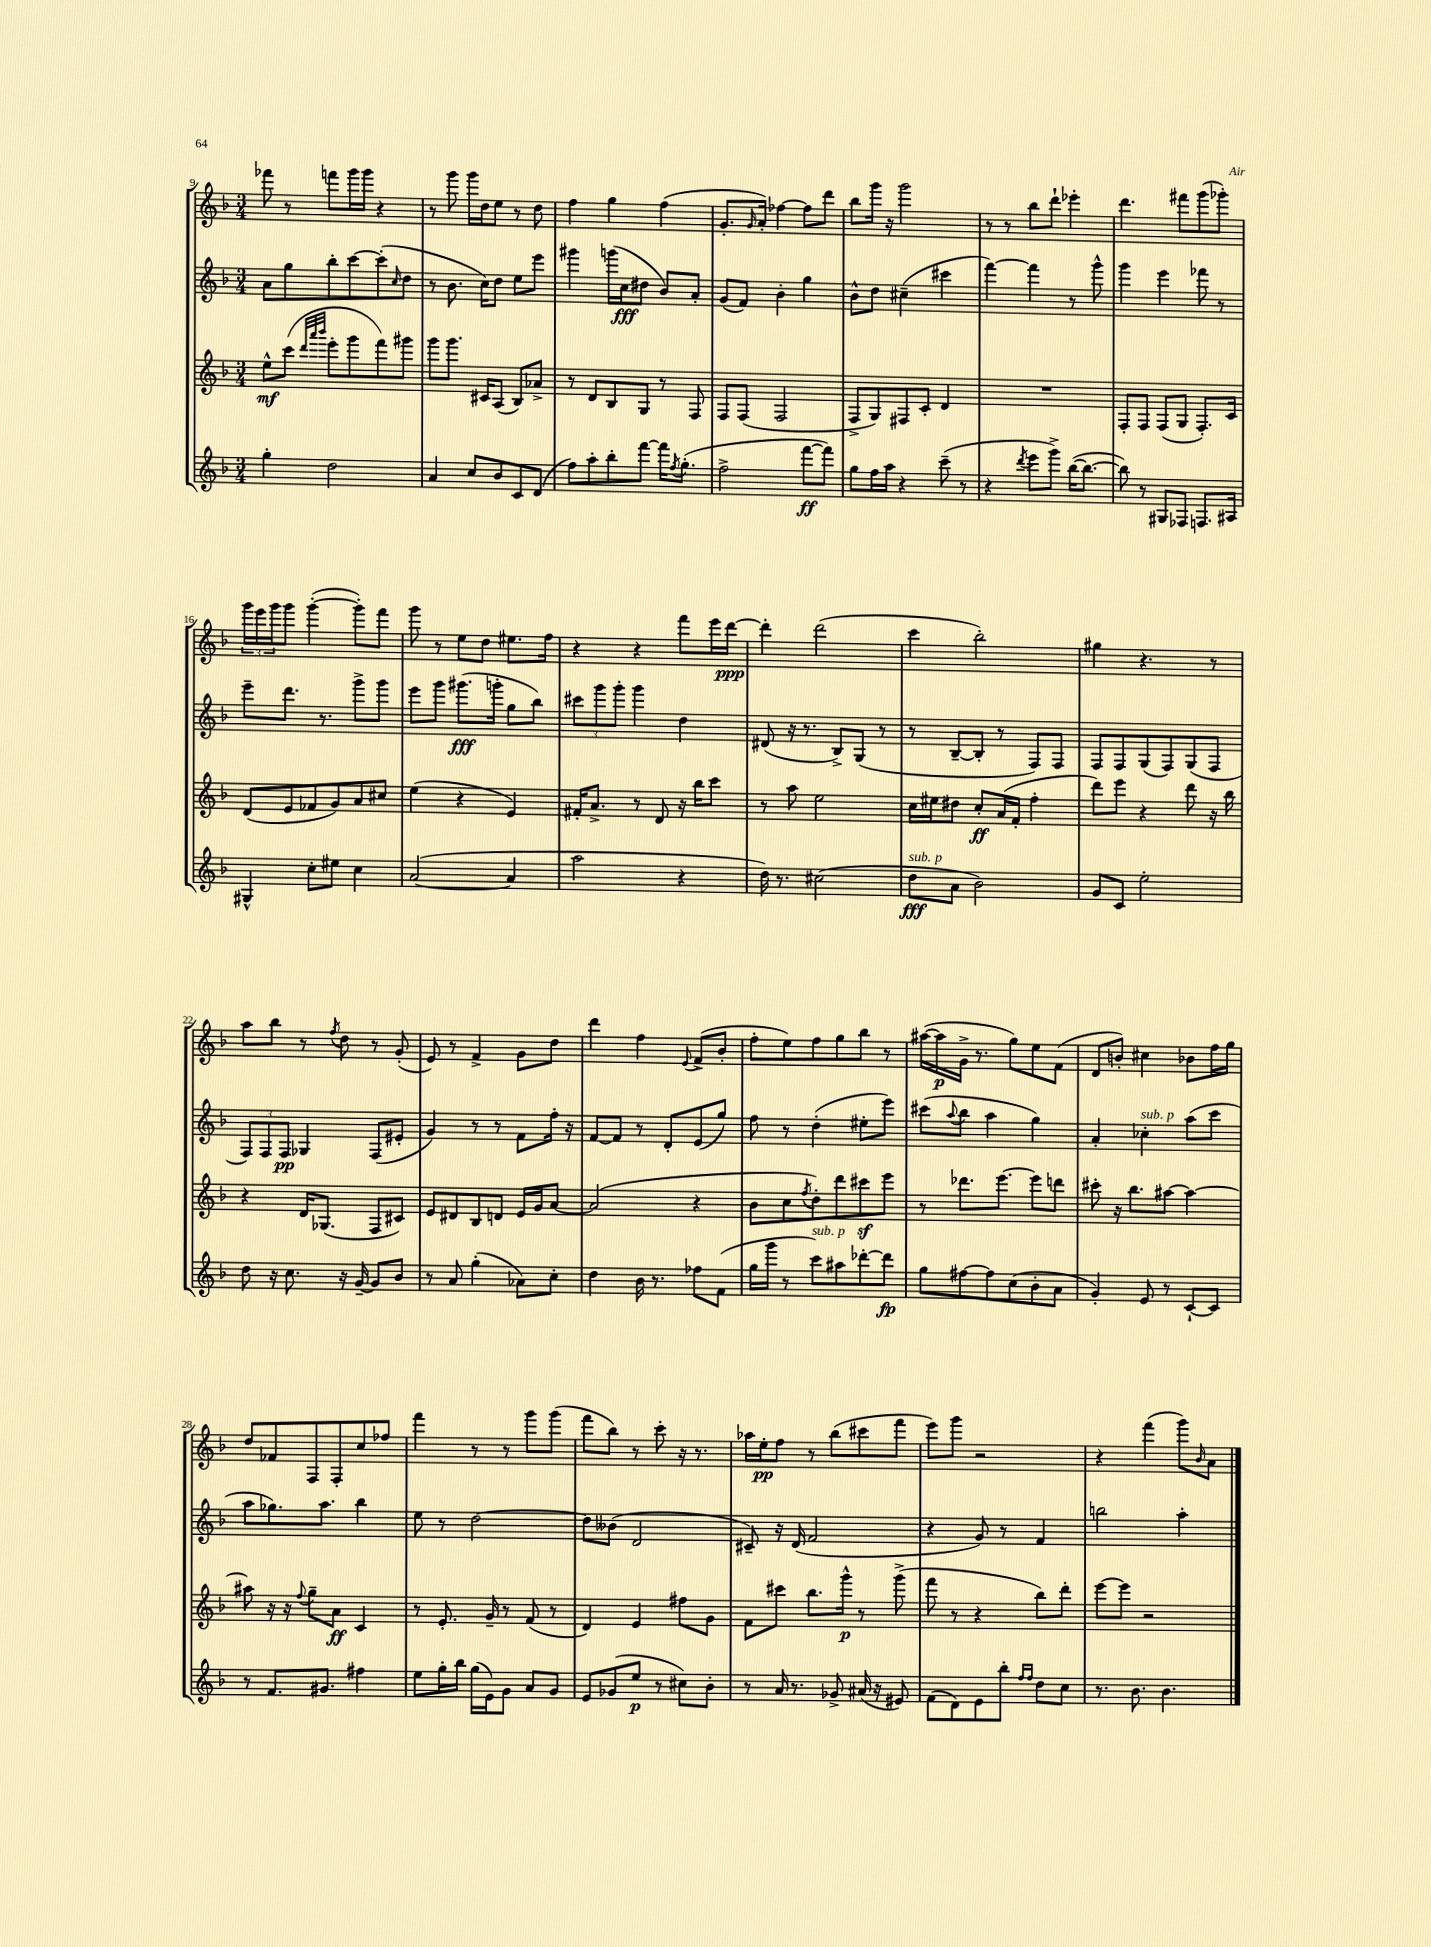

**kern	**kern	**kern	**kern
*staff4	*staff3	*staff2	*staff1
*clefG2	*clefG2	*clefG2	*clefG2
*k[b-]	*k[b-]	*k[b-]	*k[b-]
*M3/4	*M3/4	*M3/4	*M3/4
4gg'\	8ee^^\L	8a\L	8fff-\
.	(8ccc\J	8gg\	8r
.	32qqddd/LLL	.	.
.	32qqaaa/	.	.
.	32qqbbb-/JJJ	.	.
2dd\	8eee'\L	8bb-'\	8fff\L
.	8ggg\	[8ccc\	16ggg\L
.	.	.	16ggg\JJ
.	8fff\)	(8ccc'\]	4r
.	.	16qqcc/	.
.	8ggg#\J	8dd\J	.
=	=	=	=
4a/	8ggg\L	8r	8r
.	8.ggg\J	8.b-\	8ggg\
8cc/L	.	.	16ggg\LL
.	16c#/LK	16cc\LK)	16dd\J
8b-/	(8A/J	8dd\J	8ee\J
8c/	8B-/L)	8ee\L	8r
(8d/J	8a-^/J	8eee\J	8dd\
=	=	=	=
8ff\L)	8r	4ggg#\	4ff\
8aa'\	8d/L	.	.
8bb-'\	8B-/	(16ggg\LL	4gg\
.	.	16cc\J	.
[8fff\J	8G/J	8dd#\J	.
16fff\]LK	8r	8b-/L)	(4ff\
8qff/	.	.	.
(8.gg'\J	.	.	.
.	8F/	8a'/J	.
=	=	=	=
2ff^\	8F/L	(8g/L	8.g'/L
.	(8F/J	8f/J)	.
.	.	.	16qqg/
.	.	.	16a'/Jk)
.	2F/	4b-'\	[4ff-\
[8fff\L	.	4gg\	8ff-\]L
8fff\]J)	.	.	8ddd\J
=	=	=	=
8gg\L	8F^/L	8b-^^\L	8bb-\L
16ff\L	8G/)	8dd\J	16ggg\Jk
16aa\JJ	.	.	16r
4r	8F#/	(4cc#~\	2ggg\
.	8c'/J	.	.
(8ccc~\	4d/	4ccc#\	.
8r	.	.	.
=	=	=	=
4r	2.r	[4fff\)	8r
.	.	.	8r
8qddd/	.	.	.
8eee\L	.	4fff\]	8bb-\L
8ggg^\J)	.	.	8ddd`\J
([16bb-\LK	.	8r	4eee-'\
8.bb-\_J	.	.	.
.	.	8ggg^^\	.
=	=	=	=
8bb-\])	8F'/L	4ggg\	4.ddd\
8r	8F/J	.	.
8G#/L	(8F/L	4eee\	.
8F-/J	8G/J	.	8fff#\L
8.F/L	8.F'/L)	8fff-\	(8ggg\
.	.	8r	8ggg-'\J)
16A#/Jk	16c/Jk	.	.
=	=	=	=
4G#^^/	(8d/L	8eee~\L	24ggg\LL
.	.	.	24eee\
.	.	.	24ggg\J
.	8e/	8.ddd\J	8ggg\J
8cc'\L	8f-/	.	([4ggg'\
.	.	8.r	.
8ee#\J	8g/)	.	.
4cc\	8a/	8ggg^\L	8ggg'\]L)
.	8cc#/J	8ggg\J	8fff\J
=	=	=	=
([2a/	(4ee\	8eee\L	8ggg\
.	.	8ggg\J	8r
.	4r	(8.ggg#\L	8ee\L
.	.	.	8dd\J
.	.	16ggg'\Jk	.
4a/]	4e/)	8gg\L	8.ee#\L
.	.	8bb-\J)	.
.	.	.	16ff\Jk
=	=	=	=
2aa\	16f#'/LK	12ccc#\L	4r
.	8.a^/J	.	.
.	.	12ggg\	.
.	.	12ggg'\J	.
.	8r	4ggg\	4r
.	8d/	.	.
4r	16r	4dd\	8fff\L
.	16bb-\LK	.	.
.	8ccc\J	.	16eee\L
.	.	.	[16ddd\JJ
=	=	=	=
16dd\)	8r	(8d#/	4ddd'\]
8.r	.	.	.
.	8aa\	16r	.
.	.	8.r	.
(2cc#\	2ee\	.	(2ddd\
.	.	8B-^/L)	.
.	.	(8G/J	.
.	.	8r	.
=	=	=	=
8dd\L	16cc\LL	8r	4ccc\
.	16ee#\J	.	.
8a\J	8dd#\J	[8B-~/L	.
2b-\)	8cc'/L	8B-'/]J	2bb-'\)
.	(16a/L	8r	.
.	16f'/JJ	.	.
.	4ff'\	8F/L)	.
.	.	8F/J	.
=	=	=	=
8g/L	8ddd\L)	8F/L	4gg#\
8c/J	8eee\J	8F/	.
2ee'\	4r	(8G/	4.r
.	.	8F/)	.
.	8ddd\	(8G/	.
.	16r	8F/J	8r
.	16bb-\	.	.
=	=	=	=
8dd\	4r	12F/L)	8aa\L
.	.	12F/	.
16r	.	.	8bb-\J
.	.	12F/J	.
8.cc\	.	.	.
.	16d/LK	4G-/	8r
.	(8.G-/J	.	.
.	.	.	8qff/
16r	.	.	8dd\
[16g~/	.	.	.
8g/]L	8F/L	(8F/L	8r
8b-/J	8c#/J)	8e#'/J	(8g'/
=	=	=	=
8r	8e/L	4g/)	8e/)
8a/	8d#/	.	8r
(4gg'\	8B-/	8r	4f^/
.	8d/J	8r	.
8a-\L)	16e/LL	8f\L	8g\L
.	16g/J	.	.
8cc'\J	[8a/J	16ff'\Jk	8dd\J
.	.	16r	.
=	=	=	=
4dd\	(2a/]	[8f/L	4ddd\
.	.	8f/]J	.
16b-\	.	8r	4ff\
8.r	.	.	.
.	.	8d'/L	.
.	.	.	8qqe/
8ff-\L	4r	(8e/	(8f^/L
(8f\J	.	8gg/J)	8b-'/J
=	=	=	=
16gg\LL	8b-\L	8ff\	8ff'\L
16ggg\JJ	.	.	.
8r	8cc\	8r	8ee\)
.	8qff/	.	.
8ccc\L)	8dd'\)	(4dd'\	8ff\
8aa#\	8ddd\	.	8gg\
[8ddd-'\	8ccc#\	8ee#'\L	8bb-\J
8ddd-\]J	8eee\J	8eee\J)	8r
=	=	=	=
8gg\L	8r	(8ccc#\L	([16aa#\LL
.	.	.	16aa#\]
.	.	8qqaa/	.
[8ff#\	8.ddd-\L	8bb-\J	16g^\JJ
.	.	.	8.r
8ff#\]	.	4aa\	.
.	[8.eee\J	.	.
(8cc\	.	.	8gg\L)
8b-'\	8eee\]L	4gg\)	8ee\
8a\J	8ddd\J	.	(8f\J
=	=	=	=
4g'/)	8ccc#'\	4a'/	8d/L
.	16r	.	8b'/J)
.	8.bb-\L	.	.
8e/	.	4cc-'\	4cc#\
8r	[8aa#\J	.	.
[8c`/L	4aa#\_	(8aa\L	8b-\L
8c/]J	.	8ccc\J	16ff\L
.	.	.	16gg\JJ
=	=	=	=
8r	8aa#\]	8aa\L	8dd/L
8.f/L	16r	8.gg-\)	8f-/
.	16r	.	.
.	8qqff/	.	.
.	8gg~\L	.	8F/
8.g#/J	.	8.aa\J	.
.	8a\J	.	8F'/
4ff#\	4c/	4bb-\	8cc/
.	.	.	8ff-/J
=	=	=	=
8ee\L	8r	8ee\	4fff\
16gg'\L	8.e'/	8r	.
16bb-\JJ	.	.	.
(16gg\LL	.	[2dd\	8r
16e\J)	16g~/	.	.
8g\J	8r	.	8r
8a/L	(8f/	.	8ggg\L
8g/J	8r	.	(8ggg\J
=	=	=	=
8e/L	4d/)	8dd\]L	8fff\L
(8g-/	.	(8b--\J	8bb-\J)
8ee/J	4e/	2d/	8r
8r	.	.	8ccc'\
8cc#\L)	8ff#\L	.	16r
.	.	.	8.r
8b-'\J	8g\J	.	.
=	=	=	=
8r	8f\L	8c#~/)	16aa-\LL
.	.	.	16ee'\J
16a/	8ccc#\J	16r	8ff\J
8.r	.	(16d/	.
.	8.bb-\L	2f/	8r
8g-^/	.	.	(8bb-\L
.	16ggg^^\Jk	.	.
(16a#/	8r	.	8ccc#\
16r	.	.	.
8e#/)	(8ggg^\	.	8fff\J
=	=	=	=
(8f\L	8fff\	4r	8eee\L)
8d\)	8r	.	8ggg\J
8e\	4r	8g/)	2r
8bb-'\J	.	8r	.
16qqff/LL	.	.	.
16qqff/JJ	.	.	.
8dd\L	8bb-\L)	4f/	.
8cc\J	8ddd'\J	.	.
=	=	=	=
8.r	[8eee\L	2bb\	4r
.	8eee\]J	.	.
8.b-\	.	.	.
.	2r	.	(4fff\
4.b-\	.	.	.
.	.	4aa'\	8ggg\L)
.	.	.	16qqb-/
.	.	.	8a\J
==	==	==	==
*-	*-	*-	*-
